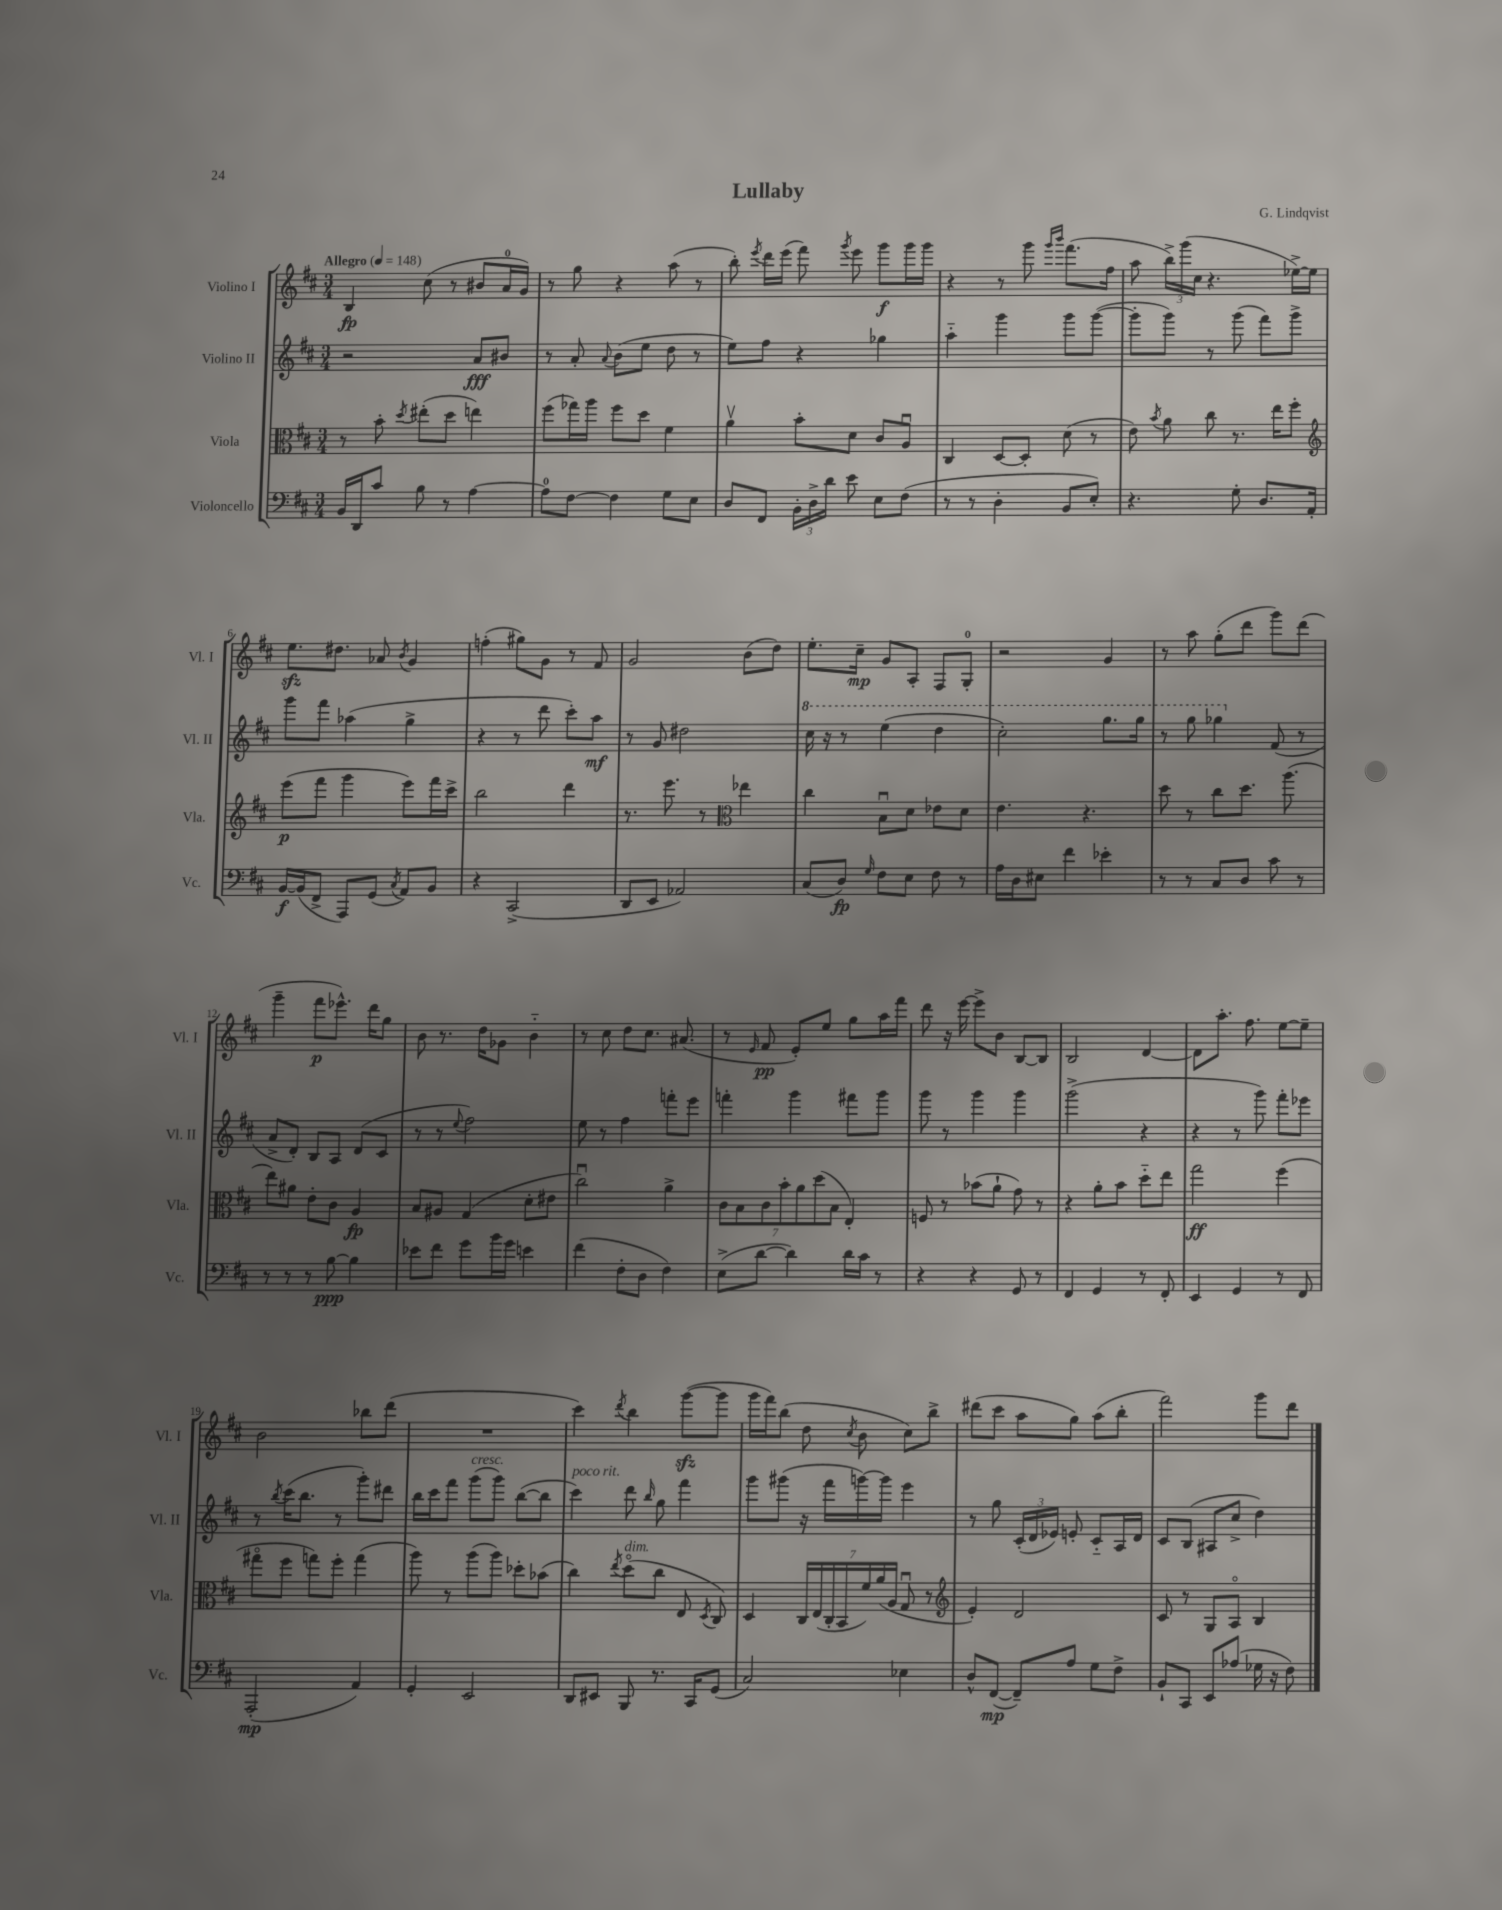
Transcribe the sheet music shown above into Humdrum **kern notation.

**kern	**kern	**kern	**kern
*staff4	*staff3	*staff2	*staff1
*clefF4	*clefC3	*clefG2	*clefG2
*k[f#c#]	*k[f#c#]	*k[f#c#]	*k[f#c#]
*M3/4	*M3/4	*M3/4	*M3/4
*MM148	*MM148	*MM148	*MM148
16BB/LL	8r	2r	4B/
16DD/J	.	.	.
8c#/J	8b'\	.	.
.	8qdd/	.	.
8B\	(8ee#'\L	.	(8cc#\
8r	8dd\J	.	8r
[4A\	4ee\)	8a/L	8b#/L
.	.	8b#/J	16a/L
.	.	.	16g/JJ)
=	=	=	=
8A\]L	(8ff#\L	8r	8r
[8F#\J	16gg-\L)	8a'/	8gg\
.	16aa\JJ	.	.
.	.	8qqa/	.
4F#\]	8ff#\L	(8b\L	4r
.	8dd\J	8ee\J	.
8G\L	4f#\	8dd\	(8aa\
8E\J	.	8r	8r
=	=	=	=
8D/L	4av\	8ee\L)	8bb'\)
.	.	.	8qeee/
8FF#/J	.	8ff#\J	16ddd\LL
.	.	.	(16eee\JJ
24BB'\LL	8b'\L	4r	8fff#\)
24D^\	.	.	.
24d\JJ	.	.	.
.	.	.	8qggg/
8e\	8d\J	.	8eee\
8E\L	8c#/L	4gg-\	8ggg\L
(8F#\J	8Au/J	.	16ggg\L
.	.	.	16ggg\JJ
=	=	=	=
8r	4C#/	4aa'~\	4r
8r	.	.	.
4D'\	[8D/L	4ggg\	8r
.	8D'/]J	.	8ggg\
.	.	.	16qqggg/LL
.	.	.	16qqbbb/JJ
8BB/L	(8d\	8ggg\L	(8.fff#\L
8E'/J)	8r	([8ggg\J	.
.	.	.	16ff#\Jk
=	=	=	=
4.r	8e\)	8ggg'\]L	8aa\
.	8qb/	.	.
.	8a\	8ggg\J)	24bb^\LL)
.	.	.	(24ggg\
.	.	.	24cc#\JJ
.	8cc#\	8r	4.r
8G'\	8.r	(8ggg\	.
8.D/L	.	8fff#\L)	.
.	16ee\LK	.	.
.	8ff#'\J	8ggg^\J	[16ee-^\LL)
16AA'/Jk	.	.	16ee-\]JJ
=	=	=	=
*	*clefG2	*	*
[16BB/LL	(8eee\L	8ggg\L	8.ee\L
(16BB/]J	.	.	.
8FF#^/J	8fff#\J	8fff#\J	.
.	.	.	8.dd#\J
8AAA/L)	4ggg\	(4aa-\	.
(8GG/J	.	.	8a-/
8qC#/	.	.	8qb/
8AA/L)	8eee\L)	4gg^\	4g/
8BB/J	16fff#\L	.	.
.	16ccc#^\JJ	.	.
=	=	=	=
4r	2bb\	4r	(4ff'\
(2CC#^/	.	8r	8gg#\L)
.	.	8ddd\	8g\J
.	4ddd\	8ccc#'\L)	8r
.	.	8aa\J	8f#/
=	=	=	=
8DD/L	8.r	8r	2g/
8EE/J	.	8g/	.
.	8.eee\	.	.
2AA-/)	.	2dd#\	.
.	8r	.	.
*	*clefC3	*	*
.	4ee-\	.	(8b\L
.	.	.	8dd\J)
=	=	=	=
(8C#/L	4cc#\	16ccc#\	8.ee'\L
.	.	16r	.
8D/J)	.	8r	.
.	.	.	16cc#~\Jk
16qqG/	.	.	.
8F#\L	8Bu\L	(4eee\	8g/L
8E\J	8d\J	.	8A'/J
8F#\	8e-\L	4ddd\	8F#/L
8r	8d\J	.	8G'/J
=	=	=	=
16A\LL	4.e\	2ccc#'\)	2r
16D\J	.	.	.
8E#\J	.	.	.
4f#\	.	.	.
.	4.r	.	.
4e-'\	.	8.ggg\L	4g/
.	.	16ggg\Jk	.
=	=	=	=
8r	8dd\	8r	8r
8r	8r	8ggg\	8aa\
8C#/L	8cc#\L	4ggg-\	(8gg'\L
8D/J	8.dd\J	.	8ddd\J
8c#\	.	(8f#/	8ggg\L)
.	(8.aa\	.	.
8r	.	8r	(8ddd\J
=	=	=	=
8r	8ee\L)	8a^/L	4ggg~\
8r	8a#\J	8d'/J)	.
8r	8e'\L	8B/L	8fff#\L
[8B\	8c#\J	8A/J	8.eee-^^\J)
4B\]	4A/	(8d/L	.
.	.	.	16ddd\LK
.	.	8c#/J	8gg\J
=	=	=	=
8e-\L	8B/L	8r	8b\
8f#\J	8A#/J	8r	8.r
.	.	8qqee/	.
8g\L	(4G/	2ff#\)	.
.	.	.	16dd\LK
16b\L	.	.	8g-\J
16g\JJ	.	.	.
4e\	8d'\L	.	4b'~\
.	8e#\J	.	.
=	=	=	=
(4f#\	2cc#u\)	8ee\	8r
.	.	8r	8cc#\
8F#'\L	.	4ff#\	8dd\L
8D\J	.	.	8.cc#\J
4F#\)	4a^\	8fff'\L	.
.	.	.	(8.a#/
.	.	8eee\J	.
=	=	=	=
(8E^\L	14c#\L	4fff'\	8r
.	14B\	.	.
.	.	.	16qqe/
[8d\J	.	.	8f#/
.	14c#\	.	.
.	14b'\	.	.
4d\])	.	4ggg\	8e'/L)
.	14a\	.	.
.	(14dd\	.	.
.	.	.	8ee/J
.	14B\J	.	.
16d\LL	4E'/)	8fff#\L	8gg\L
16c#\JJ	.	.	.
8r	.	8ggg\J	16aa\L
.	.	.	16fff#\JJ
=	=	=	=
4r	8F/	8ggg\	8ddd\
.	8r	8r	16r
.	.	.	[16eee\
4r	(8b-\L	4ggg\	8eee^\]L
.	8a`\J	.	8b\J
8GG/	8g\)	4ggg\	[8B/L
8r	8r	.	8B/]J
=	=	=	=
4FF#/	4r	(2ggg^\	2B/
4GG/	8a'\L	.	.
.	8b\J	.	.
8r	8dd'~\L	4r	[4d/
8FF#'/	8ee\J	.	.
=	=	=	=
4EE/	2gg\	4r	8d\]L
.	.	.	8.aa'\J
4GG/	.	8r	.
.	.	.	8.ff#\
.	.	8ggg\)	.
8r	(4ff#\	8fff#'\L	[8ee\L
8FF#/	.	8eee-\J	8ee~\]J
=	=	=	=
(2AAA'/	8gg#o\L	8r	2b\
.	.	8qbb/	.
.	8ff#\J	(16ccc#\LK	.
.	.	8.bb\J	.
.	8gg\L)	.	.
.	8ff#'\J	8r	.
4AA/)	(4gg\	8ggg'\L)	8bb-\L
.	.	8ddd#\J	(8ddd\J
=	=	=	=
4GG'/	8aa\)	16bb\LL	2.r
.	.	16ccc#\J	.
.	8r	8fff#\J	.
2EE/	(8aa\L	(8ggg\L	.
.	8aa\J)	8ggg\J)	.
.	8dd-'\L	([8bb\L	.
.	(8b-\J	8bb\]J	.
=	=	=	=
8DD/L	4cc#\)	4ccc#\)	4ccc#\)
8EE#/J	.	.	.
.	8qee/	.	8qddd/
8BBB/	(8ddo\L	8ddd\	4bb\
.	.	16qqbb/	.
8.r	8cc#\J	8gg\	.
.	8E/	4fff#\	([8ggg\L
16CC#/LK	.	.	.
.	8qD/	.	.
(8GG/J	8C#/)	.	8ggg\]J
=	=	=	=
2C#/)	4D/	8ggg\L	16ggg\LL
.	.	.	16fff#\J)
.	.	(8ggg#\J	(8bb\J
.	28C#/LL	16r	8dd\
.	(28E/	.	.
.	.	16fff#\LL	.
.	28C#'/	.	.
.	28BB/	.	.
.	.	.	8qcc#/
.	.	[16ggg\)	8b\
.	28f#/)	.	.
.	(28a/	.	.
.	.	16ggg\]JJ	.
.	28A/JJ	.	.
4E-\	8Gu/	4eee\	8cc#\L)
.	8r	.	8bb^\J
=	=	=	=
*	*clefG2	*	*
8D^^/L	4e'/)	8r	(8ddd#\L
([8FF#/J	.	8gg\	8ccc#\J
8FF#~/]L)	2d/	(24c#'/LL	8aa\L
.	.	24d/	.
.	.	24e-/JJ)	.
8A/J	.	8e'/	8gg\J)
8G\L	.	8c#'~/L	(8aa\L
8F#^\J	.	16A/L	8bb'\J
.	.	16d/JJ	.
=	=	=	=
8BB`/L	8c#/	8c#/L	2fff#\)
8CC#/J	8r	(8B/J	.
8EE/L	8G/L	8A#/L	.
(8A-/J	8Ao/J	8cc#^/J	.
16G-\	4B/	4dd\)	8ggg\L
16r	.	.	.
8F#\)	.	.	8ddd\J
==	==	==	==
*-	*-	*-	*-
